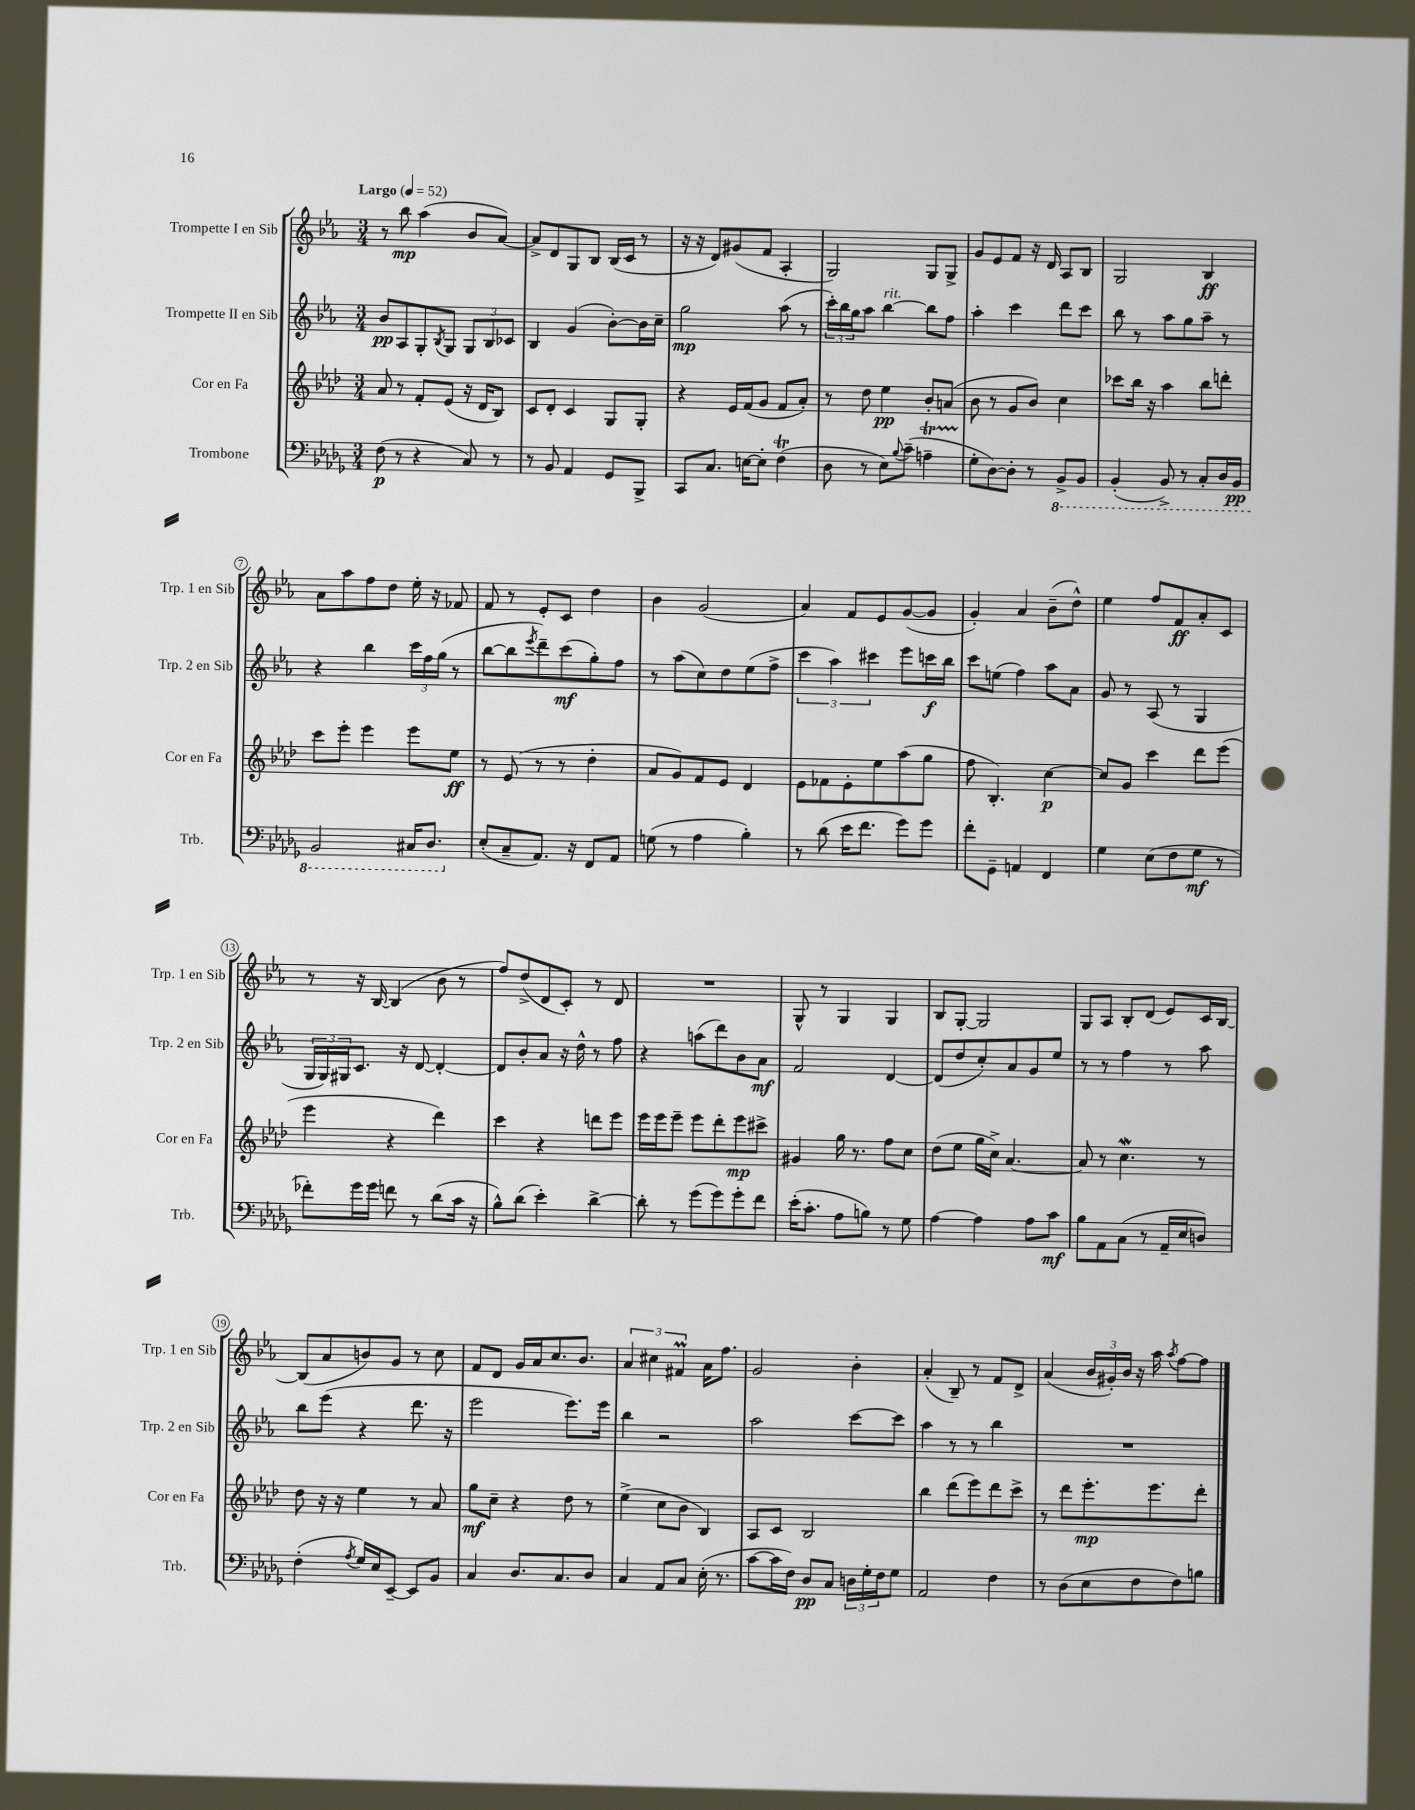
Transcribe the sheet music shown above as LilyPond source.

<<
\new StaffGroup <<
\new Staff = "s0" \with { instrumentName = "Trompette I en Sib" shortInstrumentName = "Trp. 1 en Sib" } {
    \clef treble \key ees \major \numericTimeSignature \time 3/4 \tempo "Largo" 4 = 52
    r8 bes''8\mp aes''4( bes'8 aes'8~) |
    aes'8-> d'8 g8 bes8 bes16( c'16 r8 |
    r16 r16 d'8) gis'8( f'8 aes4-. |
    g2) g8 g8-> |
    g'8 ees'8 f'8 r16 d'16 aes8 bes8 |
    g2 bes4\ff |
    aes'8 aes''8 f''8 d''8 ees''16-. r16 fes'8 |
    f'8 r8 ees'8-. c'8 d''4 |
    bes'4 g'2( |
    aes'4) f'8 ees'8 g'8~( g'8 |
    g'4-.) aes'4 bes'8--( d''8-^) |
    ees''4 f''8 f'8\ff aes'8-. c'8 |
    r8 r16 bes16~ bes4( bes'8 r8 |
    f''8) d''8->( d'8 c'8-.) r8 d'8 |
    R2. |
    g8-^ r8 g4 g4 |
    bes8 g8~-. g2 |
    g8 aes8 bes8-. d'8( ees'8) c'16 bes16~ |
    bes8( aes'8 b'8) g'8 r8 c''8 |
    f'8 d'8 g'16 aes'16 c''8. bes'8. |
    \tuplet 3/2 { aes'4 cis''4 fis'4\prall } aes'16 f''8. |
    g'2 bes'4-. |
    aes'4-.( bes8--) r8 f'8 d'8-> |
    aes'4( \tuplet 3/2 { bes'16 gis'16-.) bes'16 } r16 aes''16 \acciaccatura { aes''8 } f''8~ f''8 \bar "|." |
}
\new Staff = "s1" \with { instrumentName = "Trompette II en Sib" shortInstrumentName = "Trp. 2 en Sib" } {
    \clef treble \key ees \major \numericTimeSignature \time 3/4
    bes'8\pp aes8 g8-. \acciaccatura { bes8 } g8 \tuplet 3/2 { g8 bes8 ces'8 } |
    bes4 g'4( bes'8~-.) bes'16 c''16-- |
    g''2\mp aes''8( r8 |
    \tuplet 3/2 { c'''16-.) bes''16 g''16 } aes''8 bes''4~^\markup { \italic "rit." } bes''8 f''8 |
    aes''4-. c'''4 d'''8 c'''8 |
    bes''8 r8 aes''8 g''8 aes''8-- r8 |
    r4 bes''4 \tuplet 3/2 { c'''16 f''16 g''16( } r8 |
    bes''8~ bes''8 \acciaccatura { ees'''8 } d'''8--) c'''8\mf( g''8-.) f''8 |
    r8 aes''8( c''8) d''8 ees''8( f''8-> |
    \tuplet 3/2 { c'''4 aes''4) cis'''4 } ees'''8 c'''16\f bes''16 |
    c'''8 e''8( f''4) aes''8 aes'8 |
    g'8 r8 aes8( r8 g4 |
    \tuplet 3/2 { g16 g16) gis16 } c'8. r16 d'8~ d'4~-. |
    d'8 bes'8-. aes'8 r16 d''16-^ r8 f''8 |
    r4 a''8( d'''8) bes'8 aes'8\mf |
    f'2 d'4~ |
    d'8( d''8 c''8-.) aes'8 g'8 ees''8 |
    r8 r8 f''4 r8 aes''8 |
    bes''8 ees'''8( r4 d'''8. r16 |
    ees'''2 ees'''8.) ees'''16 |
    bes''4 r2 |
    aes''2 c'''8~ c'''8 |
    aes''4 r8 r8 bes''4 |
    R2. \bar "|." |
}
\new Staff = "s2" \with { instrumentName = "Cor en Fa" shortInstrumentName = "Cor en Fa" } {
    \clef treble \key aes \major \numericTimeSignature \time 3/4
    aes'8 r8 f'8-. ees'8( r16 des'16 bes8) |
    c'8 des'8-. c'4 g8 g8-. |
    r4 ees'16 f'16( g'8 f'8 aes'8-.) |
    r8 des''8 ees''4\pp bes'8-. a'8( |
    bes'8 r8 g'8 bes'8) c''4 |
    ces'''8 bes''16 r16 aes''4 bes''8 d'''8-. |
    c'''8 ees'''8-. ees'''4 ees'''8 ees''8\ff |
    r8 ees'8( r8 r8 des''4-. |
    aes'8 g'8) f'8 ees'8 des'4 |
    ees'8 fes'8 ees'8-. ees''8 aes''8( g''8 |
    f''8 bes4.-.) c''4~\p |
    c''8 g'8 c'''4 des'''8 ees'''8( |
    ees'''4 r4 des'''4) |
    c'''4 r4 d'''8 ees'''8 |
    ees'''16 ees'''16 ees'''8-- ees'''8 des'''8-. ees'''8\mp cis'''8-> |
    gis'4 g''16 r8. f''8 c''8 |
    des''8( ees''8 g''16 c''16->) aes'4.~ |
    aes'8 r8 c''4.\mordent r8 |
    des''8 r16 r16 ees''4 r8 aes'8 |
    g''8\mf c''8-- r4 des''8 r8 |
    ees''4->( c''8 bes'8 bes4) |
    aes8 c'8 bes2 |
    bes''4 des'''8( ees'''8) des'''8 c'''8-> |
    r8 des'''8 ees'''8.-.\mp ees'''8. des'''8-. \bar "|." |
}
\new Staff = "s3" \with { instrumentName = "Trombone" shortInstrumentName = "Trb." } {
    \clef bass \key des \major \numericTimeSignature \time 3/4
    f8\p( r8 r4 c8) r8 |
    r8 bes,8 aes,4 ges,8 bes,,8-> |
    c,8 c8. e16~ e8-. f4\trill( |
    des8 r8 ees8) \appoggiatura { bes8 } c'8--( a4--\startTrillSpan |
    ges8-.\stopTrillSpan des8~) des8-. r8 \ottava #-1 bes,,8-> bes,,8 |
    bes,,4-.( bes,,8->) r8 c,8-. des,16 bes,,16\pp |
    bes,,2 cis,16 des,8. \ottava #0 |
    ees8-.( c8-- aes,8.) r16 f,8 aes,8 |
    g8( r8 aes4 bes4-.) |
    r8 des'8( ees'16 f'8. ges'8) ges'8 |
    f'8-. ges,8-- a,4 f,4 |
    ges4 ees8( f8 ges8\mf r8 |
    fes'8-.) ges'16 ges'16 f'8 r8 des'8( c'16 r16 |
    bes8-^) des'8( ees'4-.) des'4~-> |
    des'8-. r8 ges'8( ges'8) ges'8-. f'8 |
    ees'16-.( c'8.-. aes8 b8) r8 ges8 |
    aes4~ aes4 aes8 c'8\mf |
    bes8 aes,8 c8( r8 aes,16-- ees16 d8) |
    f4-.( \acciaccatura { aes8 } ges16) ees16 ees,8~-- ees,8 bes,8 |
    c4 des8. c8. des8 |
    c4 aes,8 c8 ees16-.( r8. |
    c'8~ c'16 f16) des8\pp c8 \tuplet 3/2 { d16 ges16-. f16 } ges8 |
    aes,2 f4 |
    r8 des8( ees8 f8 f8) b8 \bar "|." |
}
>>
>>
\layout { \context { \Score \override BarNumber.stencil = #(make-stencil-circler 0.1 0.3 ly:text-interface::print) } }
